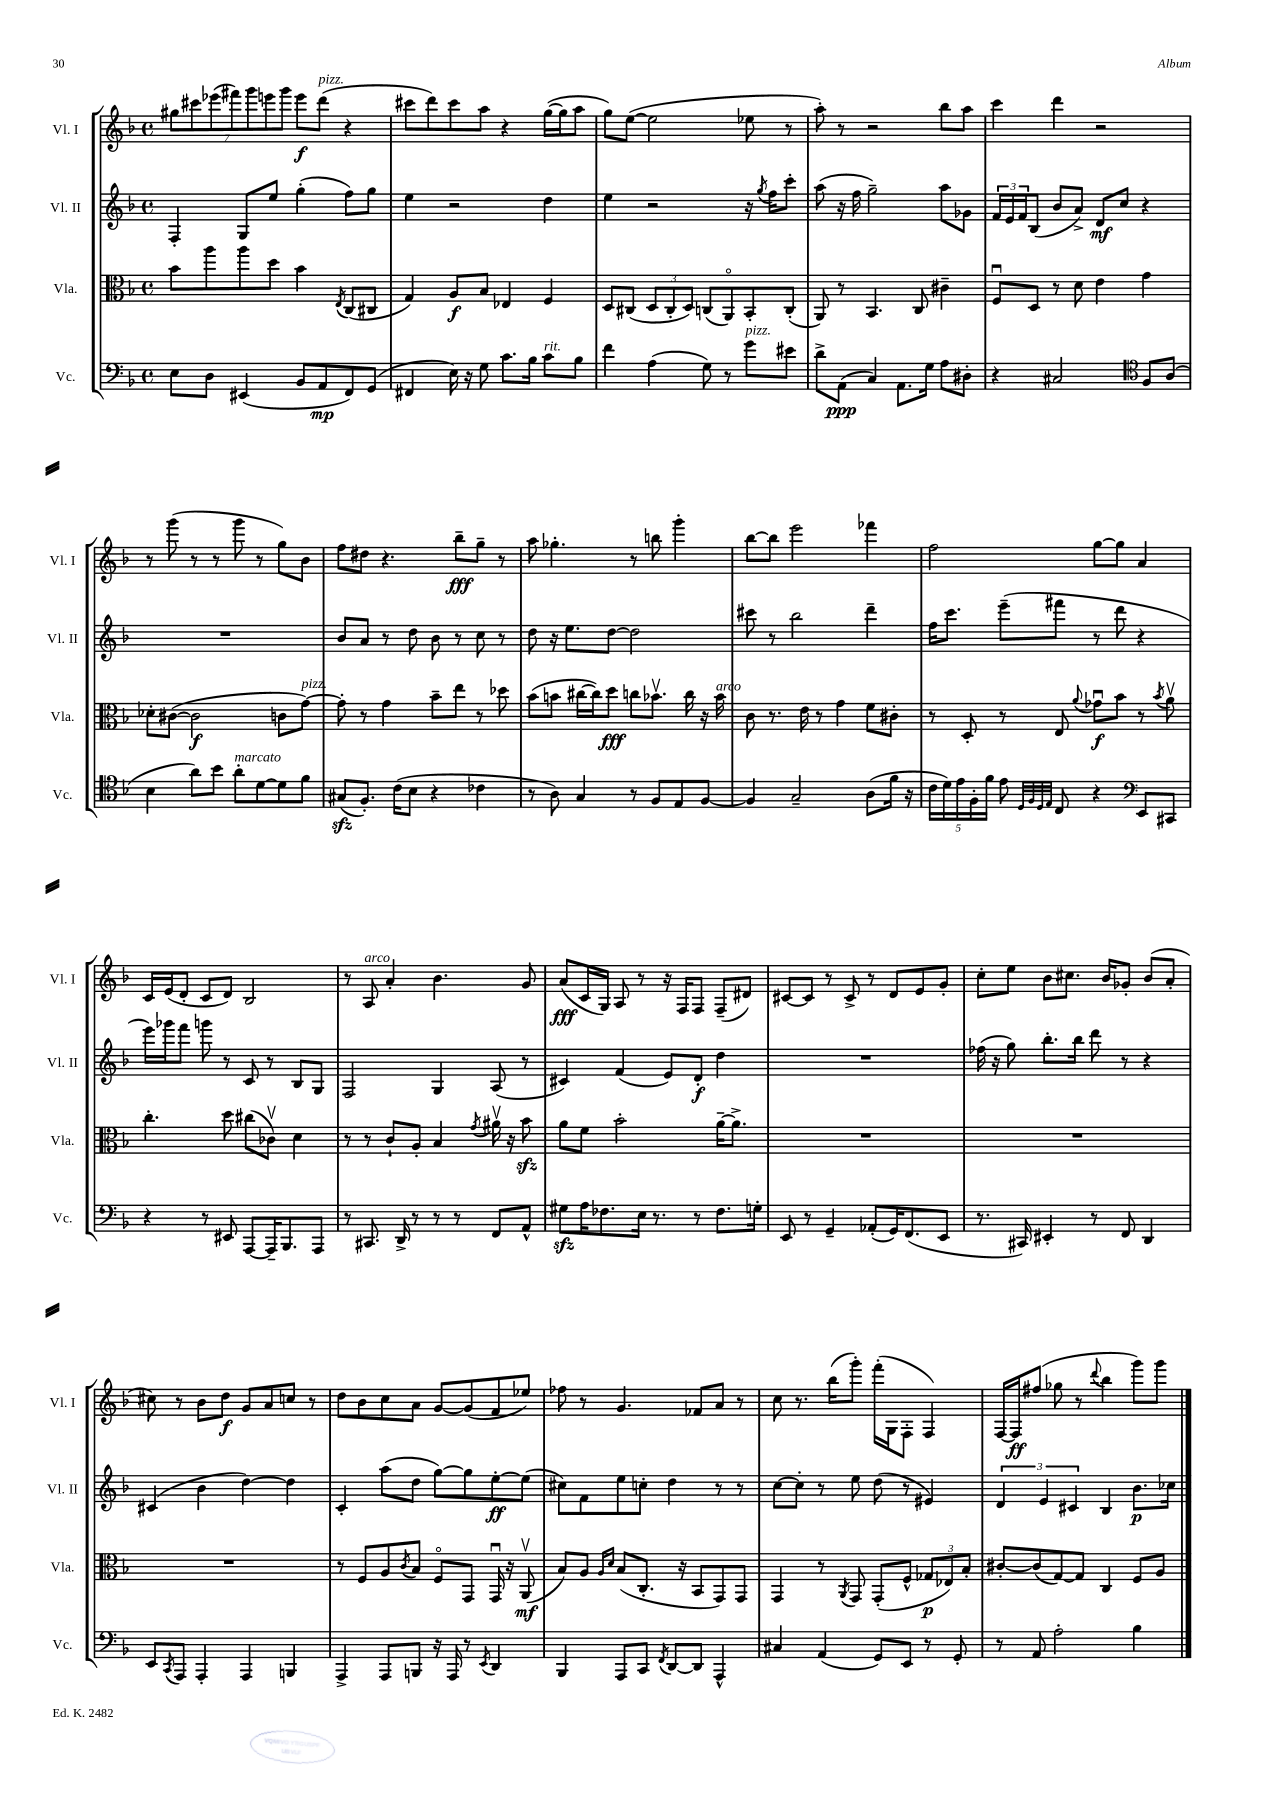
<<
\new StaffGroup <<
\new Staff = "s0" \with { instrumentName = "Vl. I" shortInstrumentName = "Vl. I" } {
    \clef treble \key f \major \defaultTimeSignature \time 4/4
    \tuplet 7/4 { gis''8 cis'''8 ees'''8( fis'''8) g'''8 e'''8 g'''8 } e'''8\f d'''8^\markup { \italic "pizz." }( r4 |
    cis'''8 d'''8) cis'''8 a''8 r4 g''16~( g''16 a''8 |
    g''8) e''8~( e''2 ees''8 r8 |
    a''8-.) r8 r2 bes''8 a''8 |
    c'''4 d'''4 r2 |
    r8 g'''8( r8 r8 g'''8 r8 g''8) bes'8 |
    f''8 dis''8 r4. bes''8--\fff g''8-- r8 |
    a''8 ges''4.-. r8 b''8 g'''4-. |
    bes''8~ bes''8 e'''2 fes'''4 |
    f''2 g''8~ g''8 a'4 |
    c'16 e'16( d'8-. c'8 d'8) bes2 |
    r8 a8^\markup { \italic "arco" } a'4-. bes'4. g'8 |
    a'8\fff( c'16 g16) a8 r8 r16 f16 f8 f8--( dis'8) |
    cis'8~ cis'8 r8 cis'8-> r8 d'8 e'8 g'8-. |
    c''8-. e''8 bes'8 cis''8. bes'16 ges'8-. bes'8( a'8-. |
    cis''8) r8 bes'8 d''8\f g'8 a'8 c''8 r8 |
    d''8 bes'8 c''8 a'8 g'8~ g'8( f'8 ees''8) |
    fes''8 r8 g'4. fes'8 a'8 r8 |
    c''8 r8. bes''16( g'''8-.) f'''16-.( g16 f8-. f4) |
    f16~ f16\ff fis''8( ges''8 r8 \appoggiatura { d'''8 } bes''4 g'''8) g'''8 \bar "|." |
}
\new Staff = "s1" \with { instrumentName = "Vl. II" shortInstrumentName = "Vl. II" } {
    \clef treble \key f \major \defaultTimeSignature \time 4/4
    f4-. g8 e''8 g''4-.( f''8) g''8 |
    e''4 r2 d''4 |
    e''4 r2 r16 \acciaccatura { g''8 } f''16 c'''8-. |
    a''8( r16 f''16 g''2--) a''8 ges'8 |
    \tuplet 3/2 { f'16 e'16 f'16 } bes8( bes'8 a'8->) d'8\mf c''8 r4 |
    R1 |
    bes'8 a'8 r8 d''8 bes'8 r8 c''8 r8 |
    d''8 r16 e''8. d''8~ d''2 |
    cis'''8 r8 bes''2 d'''4-- |
    f''16 c'''8. e'''8--( fis'''8 r8 d'''8 r4 |
    e'''16) ges'''16 f'''8 g'''8 r8 c'8 r8 bes8 g8 |
    f2 g4 a8( r8 |
    cis'4) f'4( e'8) d'8-.\f d''4 |
    R1 |
    fes''16( r16 g''8) bes''8.-. bes''16 d'''8 r8 r4 |
    cis'4( bes'4 d''4~) d''4 |
    c'4-. a''8( d''8 g''8~) g''8 e''8~-.\ff e''8( |
    cis''8) f'8 e''8 c''8-. d''4 r8 r8 |
    c''8~ c''8-. r8 e''8 d''8( r8 eis'4) |
    \tuplet 3/2 { d'4 e'4 cis'4 } bes4 bes'8.\p ces''16 \bar "|." |
}
\new Staff = "s2" \with { instrumentName = "Vla." shortInstrumentName = "Vla." } {
    \clef alto \key f \major \defaultTimeSignature \time 4/4
    bes'8 a''8 a''8 d''8 bes'4 \acciaccatura { e8 } c8( cis8 |
    g4) a8\f bes8 ees4 f4 |
    d8 cis8( \tuplet 3/2 { d8 cis8-. d8) } c8( a,8\flageolet) bes,8-. c8-.( |
    a,8) r8 bes,4. c8 cis'4-- |
    f8\downbow d8 r8 d'8 e'4 g'4 |
    des'8-. cis'8~( cis'2\f c'8 g'8~^\markup { \italic "pizz." }) |
    g'8-. r8 g'4 bes'8-- e''8 r8 des''8 |
    bes'8( b'8 cis''16~ cis''16) d''8\fff c''8 bes'8.\upbow c''16 r16 bes'16^\markup { \italic "arco" } |
    c'8 r8. e'16 r8 g'4 f'8 cis'8-. |
    r8 d8-. r8 e8 \appoggiatura { a'8 } ges'8\downbow\f bes'8 r8 \acciaccatura { bes'8 } a'8\upbow |
    c''4.-. d''8 cis''8( ces'8\upbow) d'4 |
    r8 r8 c'8-! a8-. bes4 \acciaccatura { g'8 } ais'16\upbow r16 bes'8\sfz |
    a'8 f'8 bes'2-. a'16~-- a'8.-> |
    R1 |
    R1 |
    R1 |
    r8 f8 a8 \acciaccatura { c'8 } bes8 f8\flageolet g,8 g,16\downbow r16 a,8\upbow\mf( |
    bes8) a8 \grace { a16 d'16 } bes8( c8.-. r16 bes,8 g,8) g,8 |
    g,4 r8 \acciaccatura { a,8 } g,8 g,8-.( f8-^ \tuplet 3/2 { ges8\p ees8) bes8-. } |
    cis'8~-. cis'8( g8~) g8 c4 f8 a8 \bar "|." |
}
\new Staff = "s3" \with { instrumentName = "Vc." shortInstrumentName = "Vc." } {
    \clef bass \key f \major \defaultTimeSignature \time 4/4
    e8 d8 eis,4( bes,8 a,8\mp f,8) g,8( |
    fis,4 e16) r16 g8 c'8. bes16 c'8^\markup { \italic "rit." } bes8 |
    f'4 a4( g8) r8 g'8^\markup { \italic "pizz." } eis'8 |
    d'8-> a,8\ppp( c4) a,8. g16 a8 dis8-. |
    r4 cis2 \clef tenor f8 a8( |
    bes4 a'8) bes'8 a'8-.^\markup { \italic "marcato" } d'8~ d'8 f'8 |
    gis8\sfz( f8.-.) c'16( bes8 r4 ces'4 |
    r8 a8) g4 r8 f8 e8 f8~ |
    f4 g2-- a8( f'16 r16 |
    \tuplet 5/4 { c'16 d'16) e'16 f16-. f'16 } e'8 \grace { d32 f32 d32 e32 } c8 r4 \clef bass e,8 cis,8 |
    r4 r8 eis,8 a,,8~ a,,16-- bes,,8. a,,8 |
    r8 cis,8. d,16-> r8 r8 r8 f,8 a,8-^ |
    gis8\sfz a16 fes8. e16 r8. r8 fes8. g16-. |
    e,8 r8 g,4-- aes,8-.( g,16) f,8.( e,8 |
    r8. cis,16) eis,4-. r8 f,8 d,4 |
    e,8 \acciaccatura { c,8 } a,,8 a,,4-. a,,4 b,,4 |
    a,,4-> a,,8 b,,8 r16 a,,16 r8 \acciaccatura { e,8 } d,4 |
    bes,,4 a,,8 c,8 \acciaccatura { f,8 } d,8~ d,8 a,,4-^ |
    cis4 a,4( g,8) e,8 r8 g,8-. |
    r8 a,8 a2-. bes4 \bar "|." |
}
>>
>>
\layout { \context { \Score \remove "Bar_number_engraver" } }
